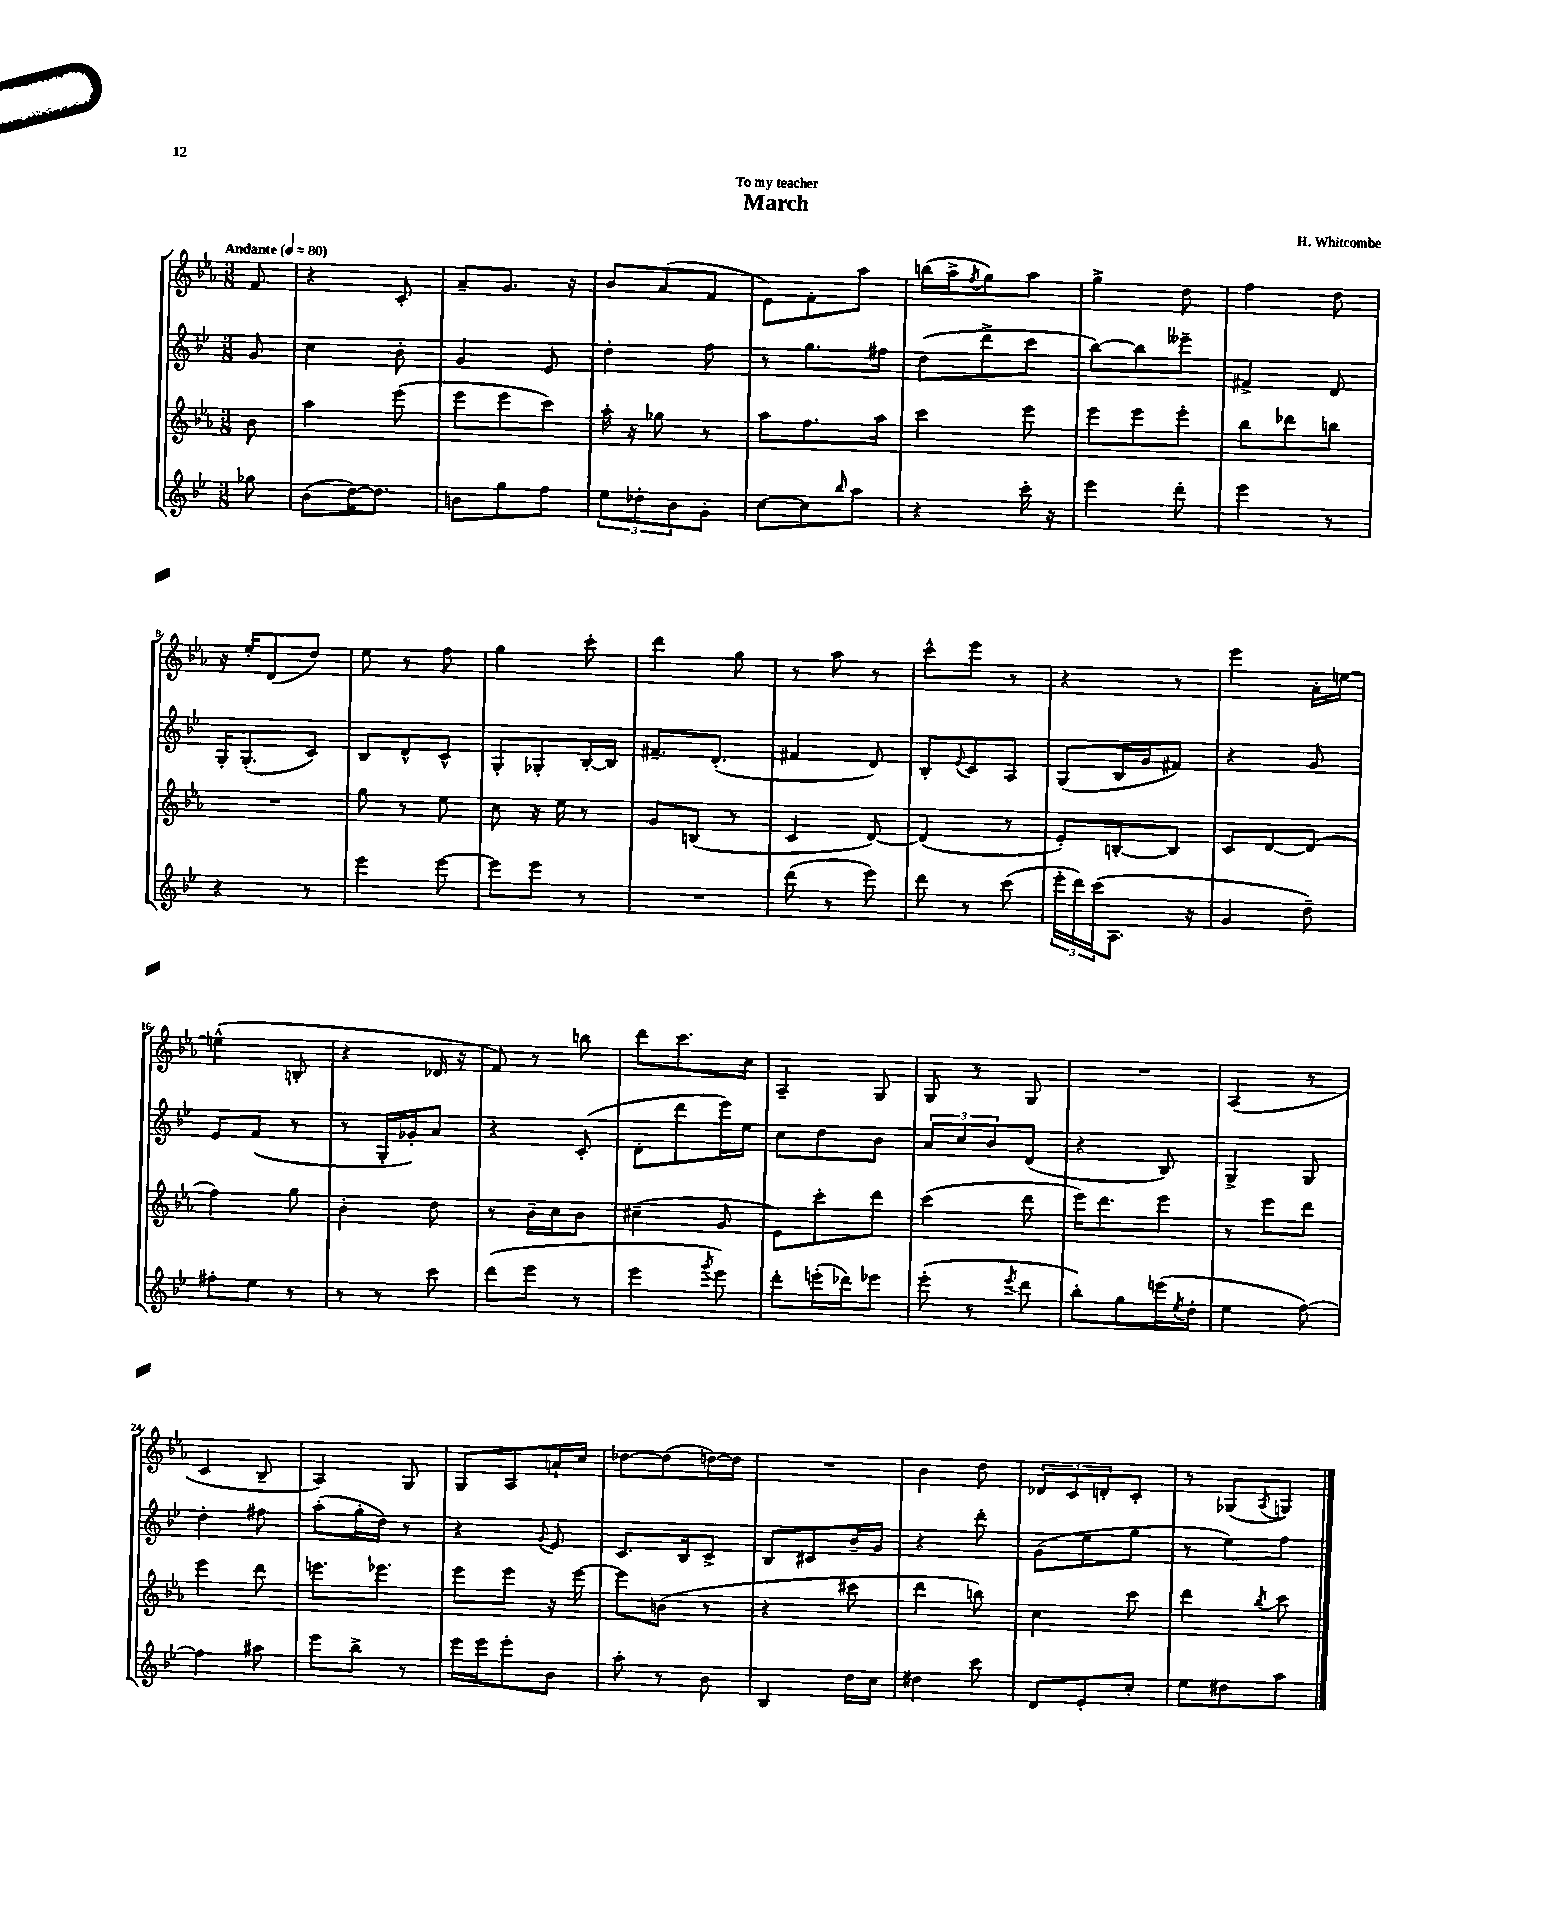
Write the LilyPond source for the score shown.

\header { title = "March" composer = "H. Whitcombe" dedication = "To my teacher" }
<<
\new StaffGroup <<
\new Staff = "s0" {
    \clef treble \key ees \major \numericTimeSignature \time 3/8 \partial 8 \tempo "Andante" 4 = 80
    f'8 |
    r4 c'8-. |
    aes'8-- g'8. r16 |
    bes'8 aes'8( f'8 |
    ees'8) f'8-. aes''8 |
    b''16( aes''16-> \acciaccatura { f''8 } g''8) aes''8 |
    g''4-> d''8 |
    f''4 d''8 |
    r16 ees''16-. d'8( d''8) |
    ees''8 r8 f''8 |
    g''4 c'''8-. |
    d'''4 g''8 |
    r8 aes''8 r8 |
    c'''8-^ ees'''8 r8 |
    r4 r8 |
    ees'''4 aes'16-. e''16~ |
    e''4-^( b8-. |
    r4 des'16 r16 |
    f'8) r8 b''8 |
    d'''8 c'''8. c''16 |
    aes4-- g8 |
    g8 r8 g8 |
    R4. |
    aes4( r8 |
    c'4 bes8-- |
    aes4) g8 |
    g8 aes8 a'16-! c''16 |
    des''8~ des''8( d''16~) d''16 |
    R4. |
    bes'4 d''8 |
    \tuplet 3/2 { des'8 c'8 d'8-. } c'8-. |
    r8 ges8( \acciaccatura { aes8 } g8) \bar "|." |
}
\new Staff = "s1" {
    \clef treble \key bes \major \numericTimeSignature \time 3/8 \partial 8
    g'8 |
    c''4 bes'8-. |
    g'4 ees'8 |
    d''4-. f''8 |
    r8 g''8. fis''16 |
    d''8( d'''8-> c'''8 |
    bes''8~) bes''8 eeses'''8-- |
    fis'4-> d'8 |
    g16-. g8.-.( c'8) |
    bes8 d'8-^ c'8-^ |
    g8-. ges8-. bes16~-. bes16 |
    fis'8.-- d'8.-.( |
    fis'4 d'8) |
    bes8-. \appoggiatura { ees'8 } c'8 a8 |
    g8( bes16 g'16 fis'8) |
    r4 g'8 |
    ees'8 f'8( r8 |
    r8 g16-. ges'16-.) a'8 |
    r4 c'8-.( |
    d'8-. d'''8 ees'''16) ees''16 |
    c''8 d''8 bes'8 |
    \tuplet 3/2 { a'8 c''8 bes'8 } d'8( |
    r4 bes8) |
    g4-> g8 |
    d''4-. fis''8 |
    a''8-.( g''16-. d''16) r8 |
    r4 \appoggiatura { g'8 } ees'8 |
    c'8. bes16 c'8-> |
    bes8 cis'8 bes'16-- g'16 |
    r4 d'''8-. |
    g'8( ees''8 g''8 |
    r8 ees''8) f''8 \bar "|." |
}
\new Staff = "s2" {
    \clef treble \key ees \major \numericTimeSignature \time 3/8 \partial 8
    bes'8 |
    aes''4 ees'''8( |
    ees'''8 ees'''8 c'''8) |
    aes''16-. r16 ges''8 r8 |
    aes''8 f''8. aes''16 |
    c'''4 ees'''8 |
    ees'''8 ees'''8 ees'''8-. |
    bes''8 des'''8 b''8 |
    R4. |
    g''8 r8 ees''8 |
    c''8 r16 ees''16 r8 |
    g'8 b8( r8 |
    c'4 d'8~) |
    d'4( r8 |
    ees'8-.) b8~-. b8 |
    c'8 d'8~ d'8( |
    f''4) g''8 |
    bes'4-. d''8 |
    r8 bes'16-- c''16 bes'8 |
    cis''4--( g'8 |
    ees'8) c'''8-. d'''8 |
    c'''4( d'''8 |
    ees'''16) d'''8. ees'''8 |
    r8 ees'''8 d'''8 |
    ees'''4 d'''8 |
    e'''8. ees'''8. |
    ees'''8 ees'''8 r16 ees'''16~ |
    ees'''8 b'8( r8 |
    r4 cis'''8 |
    d'''4 b''8) |
    c''4 c'''8 |
    d'''4 \acciaccatura { bes''8 } c'''8 \bar "|." |
}
\new Staff = "s3" {
    \clef treble \key bes \major \numericTimeSignature \time 3/8 \partial 8
    ges''8 |
    bes'8( d''16~) d''8. |
    b'8 g''8 f''8 |
    \tuplet 3/2 { ees''8 des''8-. bes'8 } g'8-. |
    c''8~ c''8 \grace { bes''16 } a''8 |
    r4 c'''16-. r16 |
    ees'''4 d'''8-. |
    ees'''4 r8 |
    r4 r8 |
    ees'''4 ees'''8~ |
    ees'''8 ees'''8 r8 |
    R4. |
    d'''8( r8 ees'''8) |
    d'''8 r8 c'''8( |
    \tuplet 3/2 { ees'''16-. d'''16) c'''16( } a8. r16 |
    g'4 d''8--) |
    fis''8-. ees''8 r8 |
    r8 r8 c'''8 |
    d'''8( ees'''8 r8 |
    ees'''4 \acciaccatura { g'''8 } ees'''8) |
    d'''8-. e'''16-.( des'''16) ees'''8 |
    ees'''8-.( r8 \acciaccatura { ees'''8 } d'''8 |
    bes''8-.) g''8 e'''16( \acciaccatura { ees''8 } d''16-. |
    ees''4 f''8~) |
    f''4 ais''8 |
    ees'''8 bes''8-> r8 |
    ees'''16 ees'''16 ees'''8-. bes'8 |
    a''8-. r8 bes'8 |
    bes4 d''16 c''16 |
    dis''4 c'''8 |
    d'8 ees'8-. c''8-. |
    ees''8 dis''8 a''8 \bar "|." |
}
>>
>>
